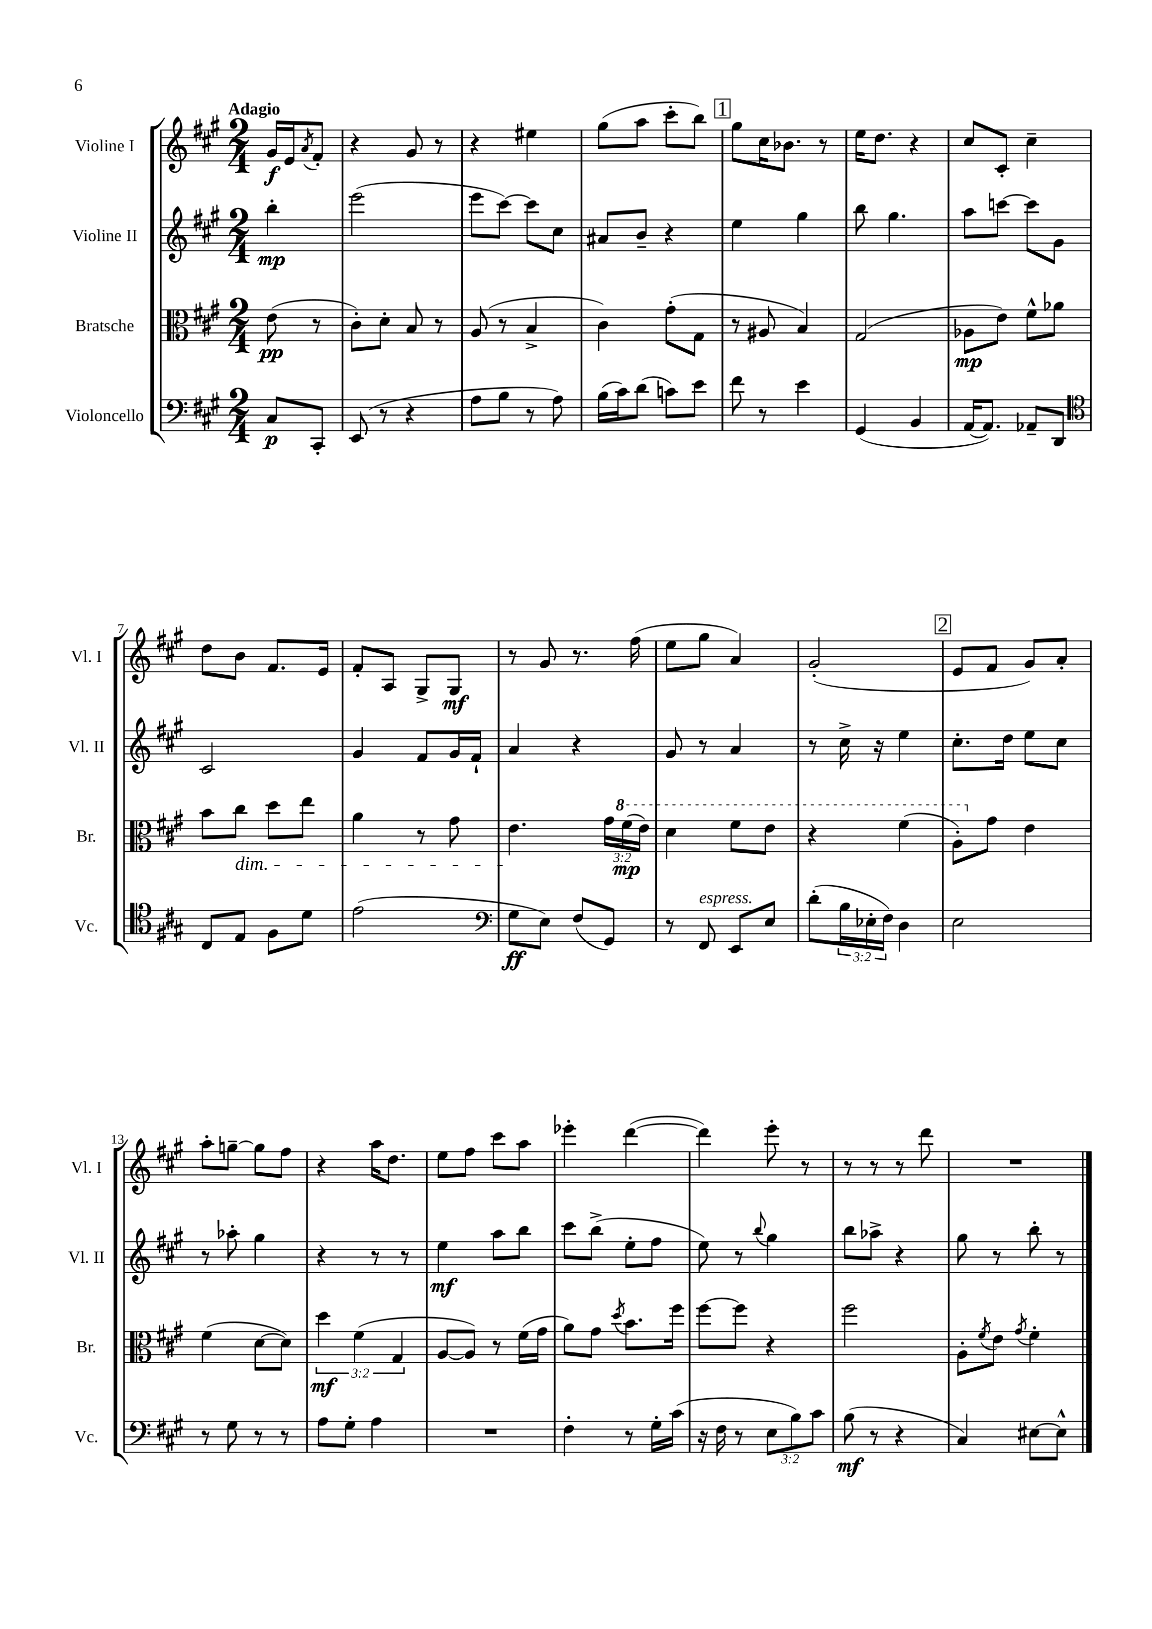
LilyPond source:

<<
\new StaffGroup <<
\new Staff = "s0" \with { instrumentName = "Violine I" shortInstrumentName = "Vl. I" } {
    \clef treble \key a \major \numericTimeSignature \time 2/4 \partial 4 \tempo "Adagio"
    gis'16\f e'16 \acciaccatura { a'8 } fis'8-. |
    r4 gis'8 r8 |
    r4 eis''4 |
    gis''8( a''8 cis'''8-. b''8) |
    \mark \markup { \box "1" } gis''8 cis''16 bes'8. r8 |
    e''16 d''8. r4 |
    cis''8 cis'8-. cis''4-- |
    d''8 b'8 fis'8. e'16 |
    fis'8-. a8 gis8-> gis8\mf |
    r8 gis'8 r8. fis''16( |
    e''8 gis''8 a'4) |
    gis'2-.( |
    \mark \markup { \box "2" } e'8 fis'8 gis'8) a'8-. |
    a''8-. g''8~-- g''8 fis''8 |
    r4 a''16 d''8. |
    e''8 fis''8 cis'''8 a''8 |
    ees'''4-. d'''4~( |
    d'''4) e'''8-. r8 |
    r8 r8 r8 d'''8 |
    R2 \bar "|." |
}
\new Staff = "s1" \with { instrumentName = "Violine II" shortInstrumentName = "Vl. II" } {
    \clef treble \key a \major \numericTimeSignature \time 2/4 \partial 4
    b''4-.\mp |
    e'''2( |
    e'''8 cis'''8~) cis'''8 cis''8 |
    ais'8 b'8-- r4 |
    \mark \markup { \box "1" } e''4 gis''4 |
    b''8 gis''4. |
    a''8 c'''8~ c'''8 gis'8 |
    cis'2 |
    gis'4 fis'8 gis'16 fis'16-! |
    a'4 r4 |
    gis'8 r8 a'4 |
    r8 cis''16-> r16 e''4 |
    \mark \markup { \box "2" } cis''8.-. d''16 e''8 cis''8 |
    r8 aes''8-. gis''4 |
    r4 r8 r8 |
    e''4\mf a''8 b''8 |
    cis'''8 b''8->( e''8-. fis''8 |
    e''8) r8 \appoggiatura { b''8 } gis''4 |
    b''8 aes''8-> r4 |
    gis''8 r8 b''8-. r8 \bar "|." |
}
\new Staff = "s2" \with { instrumentName = "Bratsche" shortInstrumentName = "Br." } {
    \clef alto \key a \major \numericTimeSignature \time 2/4 \override Staff.TupletNumber.text = #tuplet-number::calc-fraction-text \partial 4
    e'8\pp( r8 |
    cis'8-.) d'8-. b8 r8 |
    a8( r8 b4-> |
    cis'4) gis'8-.( gis8 |
    \mark \markup { \box "1" } r8 ais8 b4) |
    gis2( |
    aes8\mp e'8) fis'8-^ aes'8 |
    b'8 cis''8\dim d''8 e''8 |
    a'4 r8 gis'8 |
    e'4.\! \tuplet 3/2 { gis'16 \ottava #1 fis''16\mp( e''16) } |
    d''4 fis''8 e''8 |
    r4 fis''4( |
    \mark \markup { \box "2" } a'8-.) \ottava #0 gis'8 e'4 |
    fis'4( d'8~ d'8) |
    \tuplet 3/2 { d''4\mf fis'4( gis4 } |
    a8~ a8) r8 fis'16( gis'16 |
    a'8) gis'8 \acciaccatura { d''8 } b'8. fis''16 |
    fis''8~ fis''8 r4 |
    fis''2 |
    a8-. \acciaccatura { fis'8 } e'8 \acciaccatura { gis'8 } fis'4-. \bar "|." |
}
\new Staff = "s3" \with { instrumentName = "Violoncello" shortInstrumentName = "Vc." } {
    \clef bass \key a \major \numericTimeSignature \time 2/4 \override Staff.TupletNumber.text = #tuplet-number::calc-fraction-text \partial 4
    cis8\p cis,8-. |
    e,8( r8 r4 |
    a8 b8 r8 a8) |
    b16( cis'16) d'8( c'8) e'8 |
    \mark \markup { \box "1" } fis'8 r8 e'4 |
    gis,4( b,4 |
    a,16~ a,8.) aes,8-- d,8 |
    \clef tenor cis8 e8 fis8 d'8 |
    e'2( |
    \clef bass gis8\ff e8) fis8( gis,8) |
    r8 fis,8^\markup { \italic "espress." } e,8 e8 |
    d'8-.( \tuplet 3/2 { b16 ees16-. fis16) } d4 |
    \mark \markup { \box "2" } e2 |
    r8 gis8 r8 r8 |
    a8 gis8-. a4 |
    R2 |
    fis4-. r8 gis16-. cis'16( |
    r16 fis16 r8 \tuplet 3/2 { e8 b8) cis'8 } |
    b8\mf( r8 r4 |
    cis4) eis8~ eis8-^ \bar "|." |
}
>>
>>
